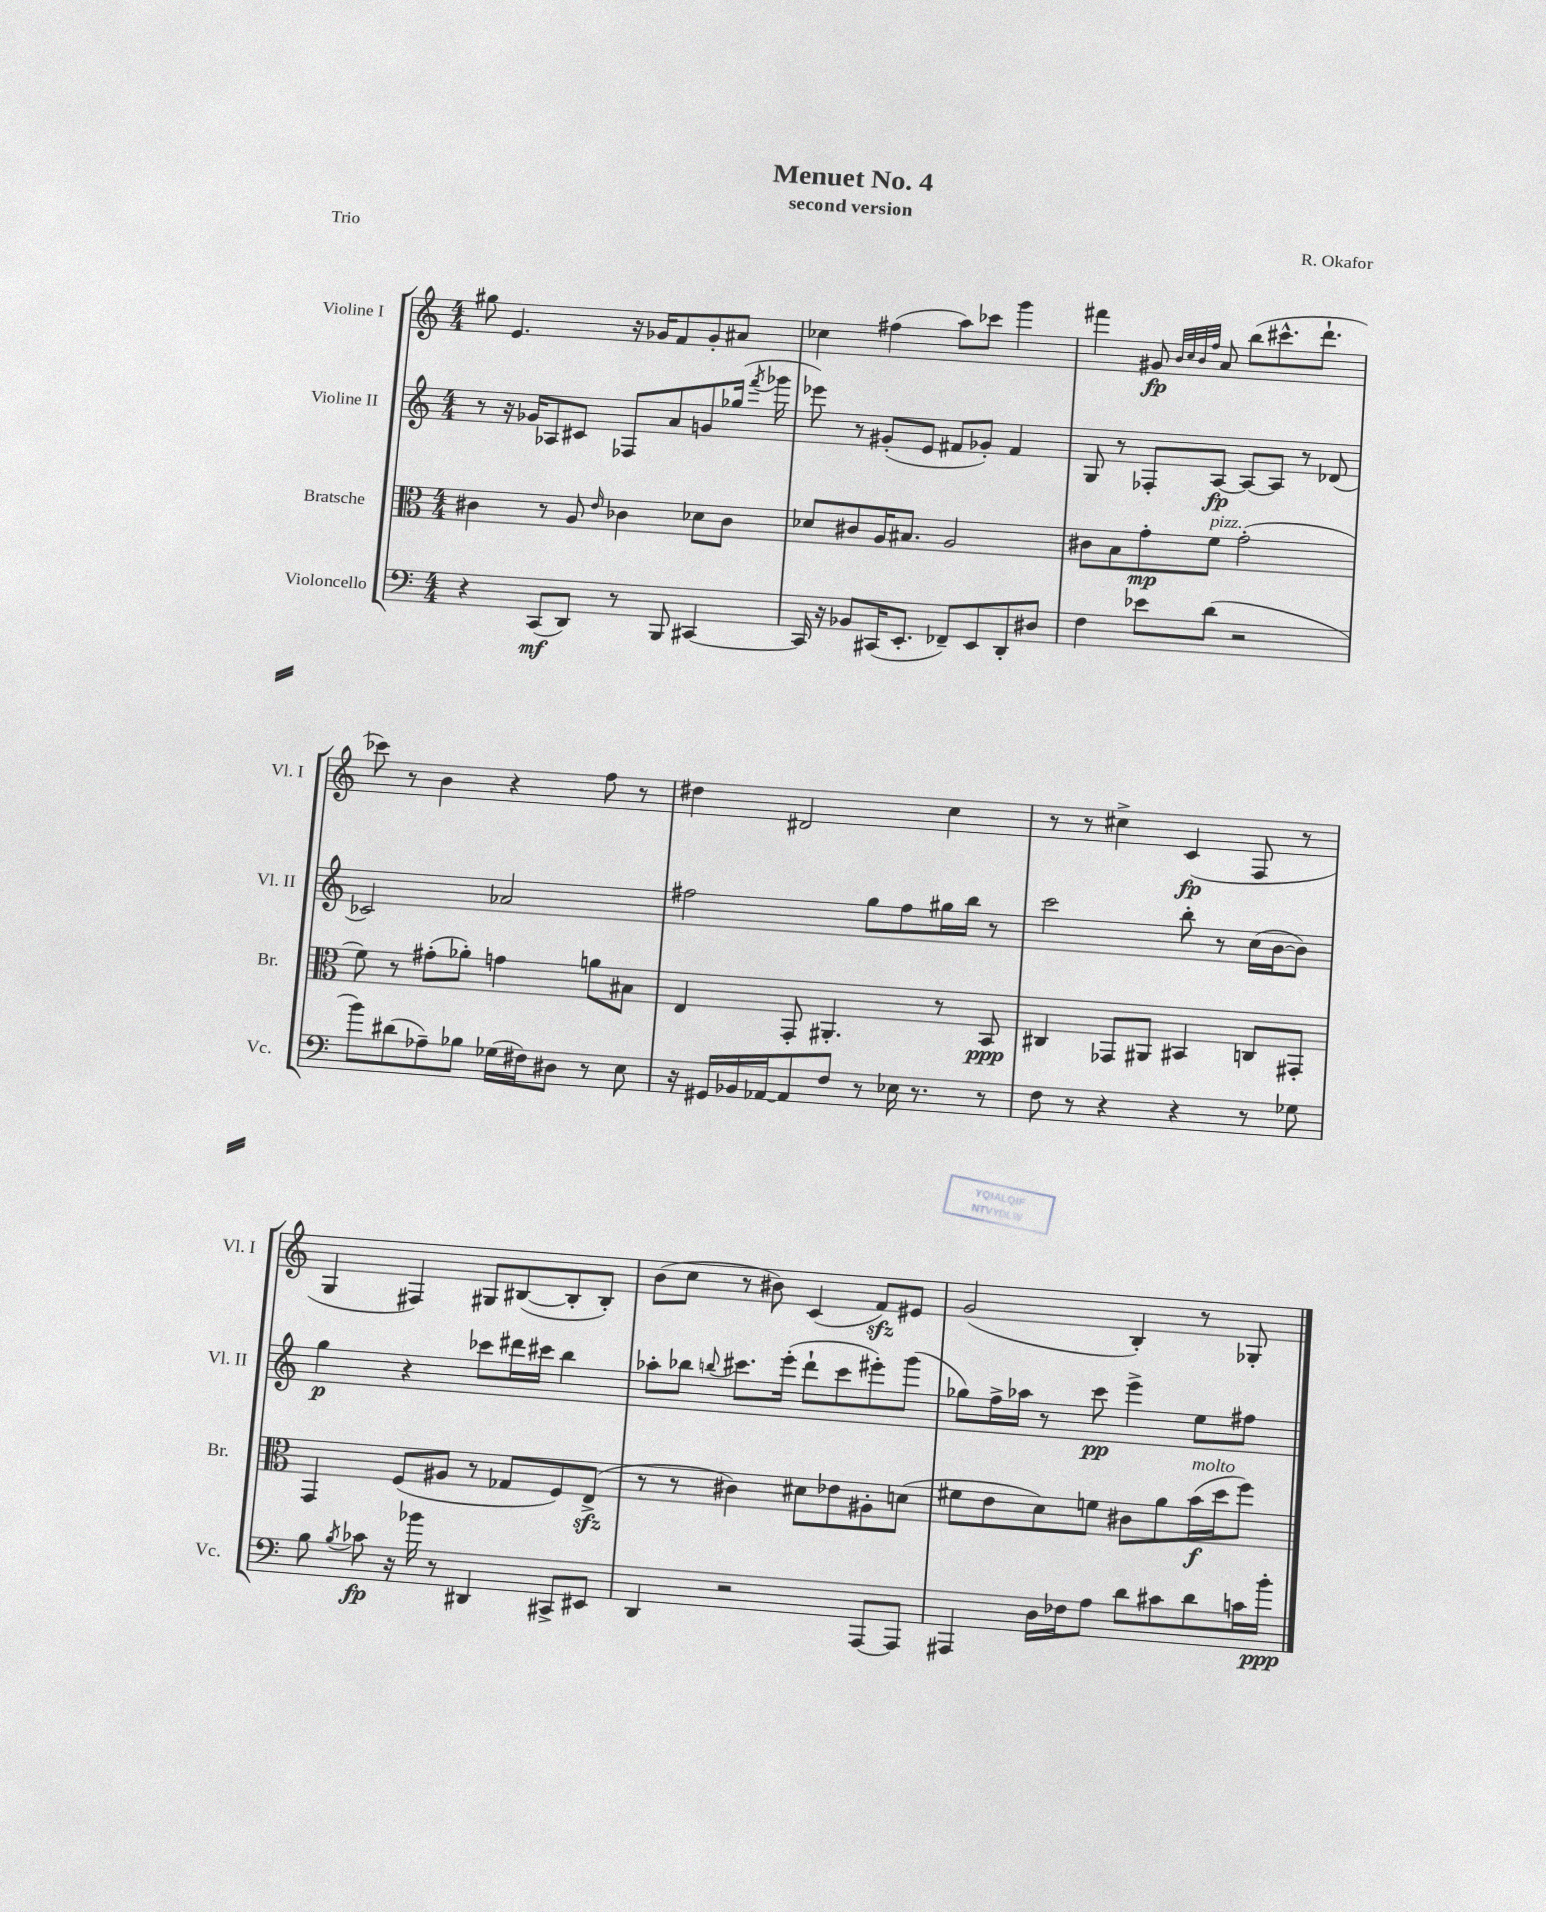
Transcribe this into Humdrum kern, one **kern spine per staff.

**kern	**kern	**kern	**kern
*staff4	*staff3	*staff2	*staff1
*clefF4	*clefC3	*clefG2	*clefG2
*k[]	*k[]	*k[]	*k[]
*M4/4	*M4/4	*M4/4	*M4/4
4r	4c#\	8r	8gg#\
.	.	16r	4.e/
.	.	16g-/LK	.
(8CC/L	8r	8A-/	.
8DD/J)	8A/	8c#/J	.
.	16qqe/	.	.
8r	4c-\	8F-/L	16r
.	.	.	16g-/LK
8BBB/	.	8a/	8f/
[4CC#/	8d-\L	8g/	8g-'/
.	8c-\J	(16gg-/Jk	8a#/J
.	.	8qfff/	.
.	.	16ggg-\	.
=	=	=	=
16CC#/]	8d-/L	8eee-\)	4cc-\
16r	.	.	.
8BB-/L	8c#/	8r	.
(16CC#/K	16A/K	(8g#'/L	(4ff#\
8.EE'/J	8.B#/J	.	.
.	.	8e/J	.
8FF-~/L)	2A/	8f#/L	8aa\L)
8EE/	.	8g-'/J)	8ccc-\J
8DD'/	.	4f#/	4ggg\
8D#/J	.	.	.
=	=	=	=
4F\	8c#\L	8G/	4fff#\
.	8B\	8r	.
8e-\L	8g'\	8F-'/L	8g#/
.	.	.	32qqb/LLL
.	.	.	32qqcc/
.	.	.	32qqb/
.	.	.	32qqff/JJJ
(8d\J	8f\J	[8A/J	8a/
2r	(2g'\	8A/_L	(8bb\L
.	.	8A/]J	8.ccc#^^\
.	.	8r	.
.	.	.	8.ddd`\J
.	.	(8d-/	.
=	=	=	=
8b\L)	8f\)	2c-/)	8ccc-\)
(8d#\	8r	.	8r
8A-~\)	(8g#'\L	.	4b\
8B-\J	8a-'\J)	.	.
(16G-\LL	4g\	2a-/	4r
16F#\J)	.	.	.
8D#\J	.	.	.
8r	8a\L	.	8ff\
8E\	8B#\J	.	8r
=	=	=	=
16r	4E/	2ff#\	4dd#\
16GG#/LL	.	.	.
16BB-/	.	.	.
[16AA-/J	.	.	.
8AA-/]	8GG'/	.	2d#/
8F/J	4.AA#'/	.	.
8r	.	8gg\L	.
16E-\	.	8ff#\	.
8.r	.	.	.
.	8r	16gg#\L	4cc\
.	.	16bb\JJ	.
8r	8BB/	8r	.
=	=	=	=
8F\	4C#/	2ccc\	8r
8r	.	.	8r
4r	8GG-/L	.	4cc#^\
.	8AA#/J	.	.
4r	4BB#/	8bb'\	(4c/
.	.	8r	.
8r	8C/L	(16cc\LL	8F/
.	.	[16b\J	.
8G-\	8GG#'/J	8b\]J)	8r
=	=	=	=
8B\	4GG/	4gg\	4G/
8qB/	.	.	.
8c-\	.	.	.
16r	(8F/L	4r	4F#/)
16b-\	.	.	.
8r	8A#/J	.	.
4DD#/	8r	8ccc-\L	8G#/L
.	8G-/L	16ddd#\L	([8B#/
.	.	16ccc#\JJ	.
8CC#^/L	8F/)	4bb\	8B#'/]
8EE#/J	(8E^/J	.	8B#'/J)
=	=	=	=
4DD/	8r	8aa-'\L	(8b\L
.	8r	8bb-\J	8cc\J
.	.	8qqbb/	.
2r	4c#\)	8.ccc#\L	8r
.	.	.	8b#\)
.	.	(16eee'\Jk	.
.	8d#\L	8ddd`\L	(4c/
.	8e-\	8ccc#\	.
[8AAA/L	8A#'\	8eee#'\)	8f/L)
8AAA/]J	(8d\J	(8ggg\J	8e#/J
=	=	=	=
4AAA#/	8f#\L	8gg-\L)	(2g/
.	8e\	16ff^\L	.
.	.	16aa-\JJ	.
16D\LL	8d\)	8r	.
16F-\J	.	.	.
8A\J	8f\J	8ccc\	.
8d\L	8c#\L	4eee^\	4B'/)
8c#\	8a\	.	.
8d\	(16b\L	8ee\L	8r
.	16dd\J	.	.
16c\L	8ff\J)	8ff#\J	8G-'/
16b'\JJ	.	.	.
==	==	==	==
*-	*-	*-	*-
